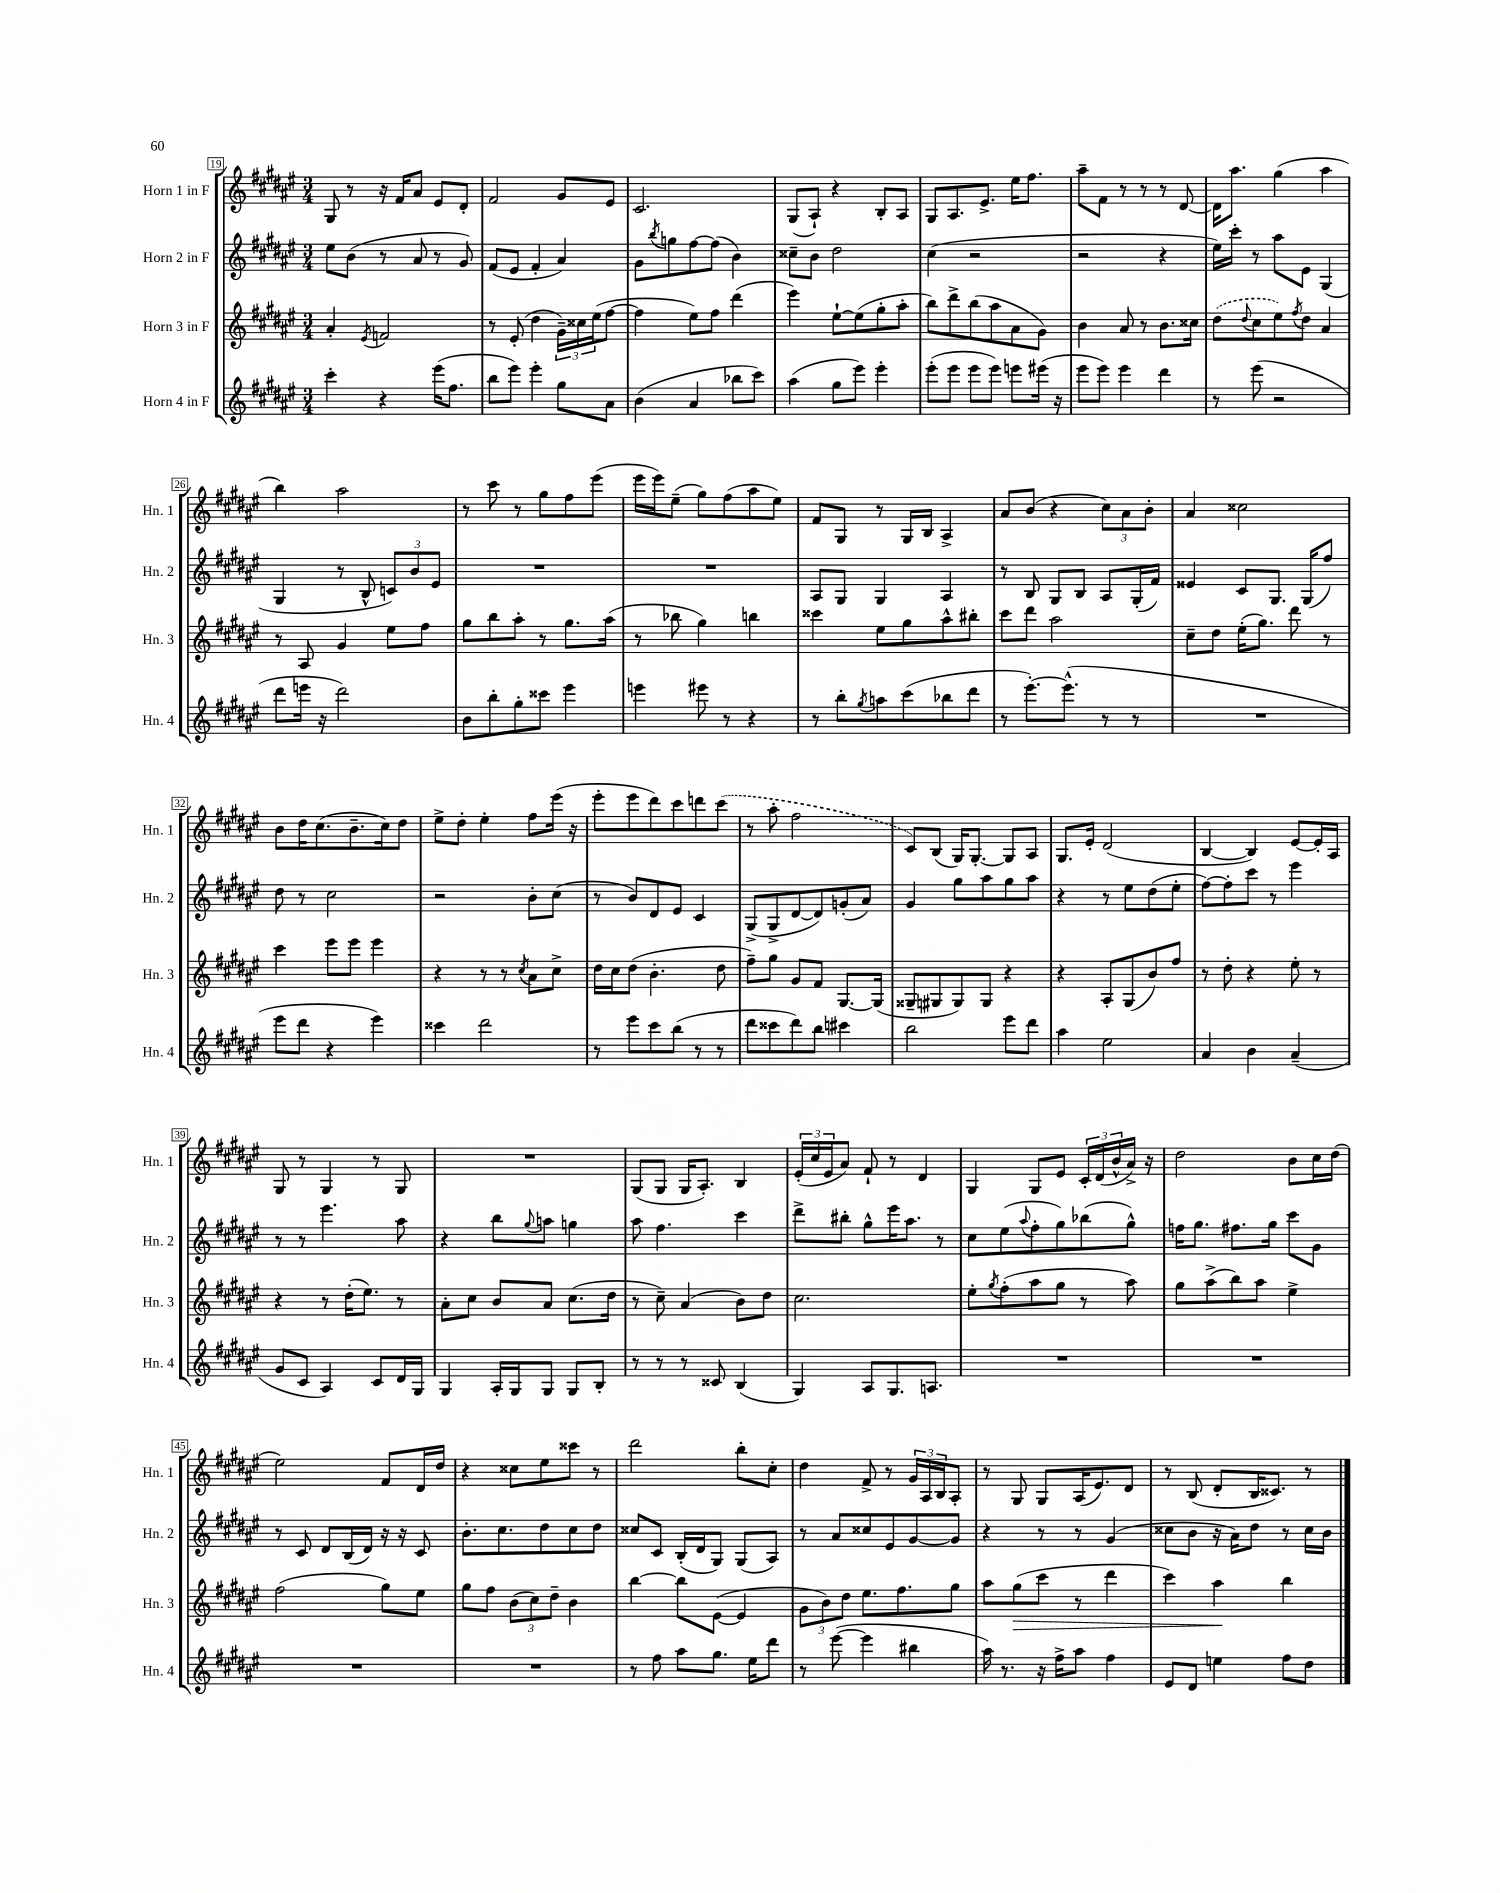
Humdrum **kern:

**kern	**kern	**kern	**kern
*staff4	*staff3	*staff2	*staff1
*clefG2	*clefG2	*clefG2	*clefG2
*k[f#c#g#d#a#e#]	*k[f#c#g#d#a#e#]	*k[f#c#g#d#a#e#]	*k[f#c#g#d#a#e#]
*M3/4	*M3/4	*M3/4	*M3/4
4ccc#'	4a#'	8ee#	8G#
.	.	(8b	8r
.	8qe#	.	.
4r	2f	8r	16r
.	.	.	16f#
.	.	8a#	8a#
(16eee#	.	8r	8e#
8.ff#	.	.	.
.	.	8g#)	8d#'
=	=	=	=
8bb	8r	(8f#	2f#
8eee#)	(8e#'	8e#	.
4eee#'	4dd#	4f#'	.
8gg#	24g#~)	4a#)	8g#
.	24cc##	.	.
.	(24ee#	.	.
8a#	[8ff#	.	8e#
=	=	=	=
(4b	4ff#]	8g#	2.c#
.	.	8qbb	.
.	.	8gg	.
4a#	8ee#)	[8ff#	.
.	8ff#	(8ff#]	.
8bb-	(4ddd#	4b)	.
8ccc#)	.	.	.
=	=	=	=
(4aa#	4eee#)	8cc##~	(8G#
.	.	8b	8A#`)
8gg#	[8ee#`	2dd#	4r
8eee#)	(8ee#]	.	.
4eee#'	8gg#'	.	8B'
.	8aa#'	.	8A#
=	=	=	=
(8eee#'	8bb)	(4cc#	8G#
8eee#	8ddd#^	.	8.A#
8eee#	(8bb	2r	.
.	.	.	8.e#^
8eee#)	8aa#	.	.
8eee	8a#	.	16ee#
.	.	.	8.ff#
(16eee#	8g#)	.	.
16r	.	.	.
=	=	=	=
8eee#	4b	2r	8aa#~
8eee#)	.	.	8f#
4eee#	8a#	.	8r
.	8r	.	8r
4ddd#	8.b	4r	8r
.	.	.	[8d#
.	16cc##	.	.
=	=	=	=
8r	(8dd#	16ee#)	16d#]
.	.	16ccc#'	8.aa#
.	8qqdd#	.	.
(8eee#	8cc#	8r	.
2r	8ee#)	8aa#	(4gg#
.	8qff#	.	.
.	8dd#	8e#	.
.	4a#	(4G#	4aa#
=	=	=	=
8ddd#	8r	4G#	4bb)
16eee	8A#	.	.
16r	.	.	.
2ddd#)	4g#	8r	2aa#
.	.	8B^^	.
.	8ee#	12c)	.
.	.	12b	.
.	8ff#	.	.
.	.	12e#	.
=	=	=	=
8b	8gg#	2.r	8r
8bb'	8bb	.	8ccc#
8gg#'	8aa#'	.	8r
8ccc##	8r	.	8gg#
4eee#	8.gg#	.	8ff#
.	.	.	(8eee#
.	(16aa#	.	.
=	=	=	=
4eee	8r	2.r	16eee#
.	.	.	16eee#)
.	8bb-	.	(8ee#~
8eee#	4gg#)	.	8gg#)
8r	.	.	(8ff#
4r	4bb	.	8aa#
.	.	.	8ee#)
=	=	=	=
8r	4ccc##	8A#	8f#
8bb'	.	8G#	8G#
8qgg#	.	.	.
8aa	8ee#	4G#	8r
(8ccc#	8gg#	.	16G#
.	.	.	16B
8bb-	8aa#^^	4A#	4A#^
8ddd#	8bb#'	.	.
=	=	=	=
8r	8ccc#	8r	8a#
[8.eee#')	8ddd#	8B	(8b
.	2aa#	8G#	4r
(8.eee#^^]	.	.	.
.	.	8B	.
8r	.	8A#	12cc#)
.	.	.	12a#
8r	.	(16G#'	.
.	.	.	12b'
.	.	16f#)	.
=	=	=	=
2.r	8cc#~	4e##	4a#
.	8dd#	.	.
.	(16ee#'	8c#	2cc##
.	8.gg#)	.	.
.	.	8.G#	.
.	8ddd#	.	.
.	.	(16G#	.
.	8r	8ff#)	.
=	=	=	=
8eee#	4ccc#	8dd#	8b
8ddd#	.	8r	16dd#
.	.	.	(8.cc#
4r	8eee#	2cc#	.
.	8eee#	.	8.b~
4eee#)	4eee#	.	.
.	.	.	16cc#)
.	.	.	8dd#
=	=	=	=
4ccc##	4r	2r	8ee#^
.	.	.	8dd#'
2ddd#	8r	.	4ee#'
.	8r	.	.
.	8qcc#	.	.
.	8a#	8b'	8ff#
.	8cc#^	(8cc#	(16eee#
.	.	.	16r
=	=	=	=
8r	16dd#	8r	8eee#'
.	16cc#	.	.
8eee#	(8dd#	8b)	8eee#
8ccc#	4.b'	8d#	8ddd#)
(8bb	.	8e#	8ccc#
8r	.	4c#	8ddd
8r	8dd#	.	(8ccc#
=	=	=	=
8ddd#	8ff#~)	(8G#^	8r
8ccc##	8gg#	8G#^	8aa#'
8ddd#)	8g#	[8d#	2ff#
8bb	8f#	8d#])	.
4ccc#	[8.G#	(8g'	.
.	.	8a#)	.
.	(16G#]	.	.
=	=	=	=
2bb	8G##~	4g#	8c#)
.	8G#	.	(8B
.	8G#)	8gg#	16G#)
.	.	.	[8.G#'
.	8G#	8aa#	.
8eee#	4r	8gg#	8G#]
8ddd#	.	8aa#	8A#
=	=	=	=
4aa#	4r	4r	8.G#
.	.	.	16e#'
2ee#	8A#'	8r	(2d#
.	(8G#	8ee#	.
.	8b)	(8dd#	.
.	8ff#	8ee#'	.
=	=	=	=
4a#	8r	[8ff#)	[4B
.	8dd#'	8ff#']	.
4b	4r	8ccc#	4B])
.	.	8r	.
(4a#~	8ee#'	4eee#	[8e#
.	8r	.	16e#']
.	.	.	16A#
=	=	=	=
8g#	4r	8r	8G#
8c#	.	8r	8r
4A#)	8r	4.eee#	4G#
.	(16dd#'	.	.
.	8.ee#)	.	.
8c#	.	.	8r
16d#	8r	8aa#	8G#
16G#	.	.	.
=	=	=	=
4G#	8a#'	4r	2.r
.	8cc#	.	.
16A#'	8b	8bb	.
16G#	.	.	.
.	.	8qqgg#	.
8G#	8a#	8aa	.
8G#	(8.cc#	4gg	.
8B'	.	.	.
.	16dd#	.	.
=	=	=	=
8r	8r	8aa#	(8G#
8r	8cc#~)	4.ff#	8G#
8r	(4a#	.	16G#
.	.	.	8.A#')
8c##	.	.	.
(4B	8b)	4ccc#	4B
.	8dd#	.	.
=	=	=	=
4G#)	2.cc#	8ddd#^	(24e#'
.	.	.	24cc#
.	.	.	24e#
.	.	8bb#'	8a#)
8A#	.	8gg#^^	8f#`
8.G#	.	16eee#	8r
.	.	8.aa#	.
.	.	.	4d#
8.A	.	.	.
.	.	8r	.
=	=	=	=
2.r	8ee#'	8cc#	4G#
.	8qgg#	.	.
.	(8ff#'	(8ee#	.
.	.	8qqaa#	.
.	8aa#	8ff#'	8G#
.	8gg#	8gg#)	8e#
.	8r	(8bb-	24c#'
.	.	.	(24d#
.	.	.	24b^^
.	8aa#)	8gg#^^)	16a#^)
.	.	.	16r
=	=	=	=
2.r	8gg#	16ff	2dd#
.	.	8.gg#	.
.	(8aa#^	.	.
.	8bb)	8.ff#	.
.	8aa#	.	.
.	.	16gg#	.
.	4ee#^	8ccc#	8b
.	.	8g#	16cc#
.	.	.	(16dd#
=	=	=	=
2.r	(2ff#	8r	2ee#)
.	.	8c#	.
.	.	8d#	.
.	.	(16B	.
.	.	16d#)	.
.	8gg#)	16r	8f#
.	.	16r	.
.	8ee#	8c#	16d#
.	.	.	16dd#
=	=	=	=
2.r	8gg#	8.b'	4r
.	8ff#	.	.
.	.	8.cc#	.
.	(12b	.	8cc##
.	12cc#)	.	.
.	.	8dd#	8ee#
.	12dd#~	.	.
.	4b	8cc#	8ccc##
.	.	8dd#	8r
=	=	=	=
8r	[4bb	8cc##	2ddd#
8ff#	.	8c#	.
8aa#	8bb]	(16B'	.
.	.	16d#	.
8.gg#	([8e#	8G#)	.
.	4e#]	(8G#	8bb'
16ee#	.	.	.
8ddd#	.	8A#)	8cc#'
=	=	=	=
8r	12g#	8r	4dd#
.	12b)	.	.
([8eee#	.	8a#	.
.	12dd#	.	.
4eee#]	8.ee#	8cc##	8f#^
.	.	8e#	8r
.	8.ff#	.	.
4bb#	.	[8g#	24g#
.	.	.	24A#
.	.	.	24B
.	8gg#	8g#]	8A#'
=	=	=	=
16aa#)	8aa#	4r	8r
8.r	.	.	.
.	(8gg#	.	8G#
16r	8ccc#	8r	8G#
16ff#^	.	.	.
8aa#	8r	8r	(16A#
.	.	.	8.e#)
4ff#	4ddd#	(4g#	.
.	.	.	8d#
=	=	=	=
8e#	4ccc#)	8cc##	8r
8d#	.	8b	(8B
4ee	4aa#	16r	8d#'
.	.	16a#)	.
.	.	8dd#	16B
.	.	.	8.c##)
8ff#	4bb	8r	.
8dd#	.	16cc##	8r
.	.	16b	.
==	==	==	==
*-	*-	*-	*-
